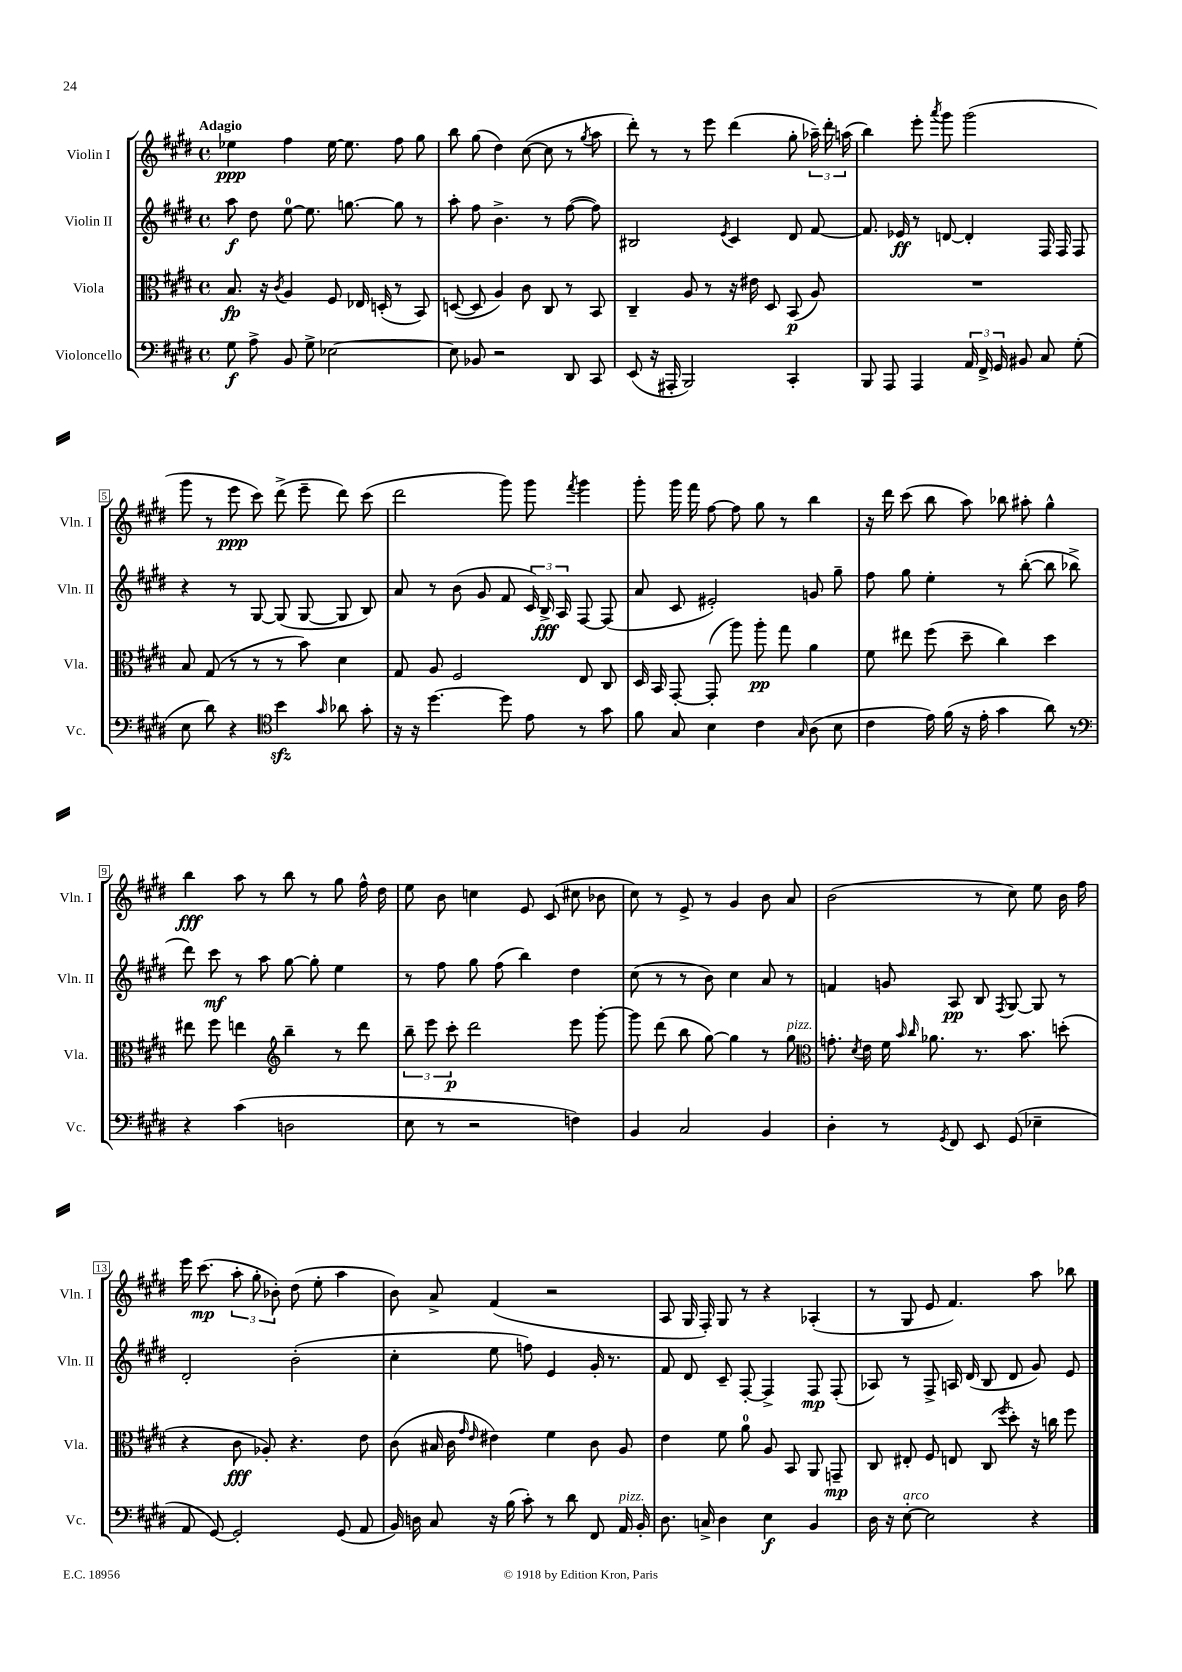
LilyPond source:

<<
\new StaffGroup <<
\new Staff = "s0" \with { instrumentName = "Violin I" shortInstrumentName = "Vln. I" } {
    \clef treble \key e \major \defaultTimeSignature \time 4/4 \tempo "Adagio"
    \autoBeamOff ees''4\ppp fis''4 ees''16~ ees''8. fis''8 gis''8 |
    b''8 gis''8( dis''4) cis''8~( cis''8 r8 \acciaccatura { gis''8 } a''8 |
    dis'''8-.) r8 r8 e'''8 dis'''4( gis''8-. \tuplet 3/2 { aes''16--) dis'''16-. a''16( } |
    b''4) e'''8-. \acciaccatura { a'''8 } gis'''8 gis'''2( |
    gis'''8 r8 e'''8\ppp cis'''8) dis'''8->( e'''8-- dis'''8) cis'''8( |
    dis'''2 gis'''8) gis'''8 \acciaccatura { fis'''8 } gis'''4 |
    gis'''8-. gis'''16 fis'''16 fis''8~ fis''8 gis''8 r8 b''4 |
    r16 dis'''16 cis'''8( b''8 a''8) bes''8 ais''8-. gis''4-^ |
    b''4\fff a''8 r8 b''8 r8 gis''8 fis''16-^ dis''16 |
    e''8 b'8 c''4 e'8 cis'8( cis''8 bes'8 |
    cis''8) r8 e'8-> r8 gis'4 b'8 a'8 |
    b'2( r8 cis''8) e''8 b'16 fis''16 |
    e'''16 cis'''8.\mp( \tuplet 3/2 { a''8-. gis''8-. bes'8-.) } dis''8( e''8-. a''4 |
    b'8) a'8-> fis'4( r2 |
    a8 gis16 fis16-.) gis8 r8 r4 aes4-.( |
    r8 gis8 e'8 fis'4.) a''8 bes''8 \bar "|." |
}
\new Staff = "s1" \with { instrumentName = "Violin II" shortInstrumentName = "Vln. II" } {
    \clef treble \key e \major \defaultTimeSignature \time 4/4
    \autoBeamOff a''8\f dis''8 e''8-0~ e''8. g''8.~ g''8 r8 |
    a''8-. fis''8 b'4.-> r8 fis''8~( fis''8) |
    bis2 \acciaccatura { e'8 } cis'4 dis'8 fis'8~ |
    fis'8. ees'16\ff r8 d'8~ d'4-. fis16 fis16 fis8 |
    r4 r8 gis8~ gis8( gis8~ gis8 b8) |
    a'8 r8 b'8( gis'8 fis'8 \tuplet 3/2 { cis'16) b16->\fff a16 } fis8~ fis8( |
    a'8 cis'8 eis'2-.) g'8 gis''8-- |
    fis''8 gis''8 e''4-. r8 b''8~-.( b''8 bes''8-> |
    dis'''8) cis'''8\mf r8 a''8 gis''8~ gis''8-. e''4 |
    r8 fis''8 gis''8 fis''8( b''4) dis''4 |
    cis''8( r8 r8 b'8) cis''4 a'8 r8 |
    f'4 g'8 a8\pp b8 \acciaccatura { fis8 } gis8~ gis8 r8 |
    dis'2-. b'2-.( |
    cis''4-. e''8 f''8) e'4 gis'16-. r8. |
    fis'8 dis'8 cis'8-- fis8~-. fis4-> fis8\mp fis8-.( |
    aes8) r8 fis8-> a16 dis'16( b8 dis'8 gis'8) e'8 \bar "|." |
}
\new Staff = "s2" \with { instrumentName = "Viola" shortInstrumentName = "Vla." } {
    \clef alto \key e \major \defaultTimeSignature \time 4/4
    \autoBeamOff b8.\fp r16 \acciaccatura { cis'8 } a4 fis8 ees16 d16-.( r8 b,8) |
    d8~( d8 a4) cis'8 cis8 r8 b,8 |
    cis4-- a8 r8 r16 eis'16 dis8 b,8\p( a8) |
    R1 |
    b8 gis8( r8 r8 r8 b'8) dis'4 |
    gis8 a8 fis2 e8 cis8 |
    dis16 b,16 gis,8~-. gis,8-.( a''8) a''8-.\pp gis''8 a'4 |
    fis'8 eis''8 fis''8( dis''8-- cis''4) dis''4 |
    eis''8 fis''8 e''4 \clef treble b''4-- r8 dis'''8 |
    \tuplet 3/2 { b''8-- e'''8 cis'''8-.\p } dis'''2 e'''8 gis'''8~-. |
    gis'''8 dis'''8( b''8 gis''8~) gis''4 r8 gis''8^\markup { \italic "pizz." } |
    \clef alto g'8.-. \acciaccatura { dis'8 } e'16 fis'16 \grace { b'16 cis''16 } aes'8. r8. b'8. d''8-.( |
    r4 cis'8\fff aes8-.) r4. e'8 |
    cis'8( bis16 cis'16 \grace { gis'16 e'16 } eis'4) fis'4 cis'8 a8 |
    e'4 fis'8 a'8-0 a8 b,8 a,8 g,8--\mp |
    cis8 eis8-. fis8 e8 cis8( \acciaccatura { fis''8 } dis''8-.) r16 c''16 fis''8 \bar "|." |
}
\new Staff = "s3" \with { instrumentName = "Violoncello" shortInstrumentName = "Vc." } {
    \clef bass \key e \major \defaultTimeSignature \time 4/4
    \autoBeamOff gis8\f a8-> b,8 gis8-> ees2~ |
    ees8 bes,8 r2 dis,8 cis,8 |
    e,8( r16 ais,,16-. b,,2) cis,4-. |
    b,,8 a,,8 a,,4 \tuplet 3/2 { a,16 fis,16-> gis,16 } bis,8 cis8 gis8-.( |
    e8 dis'8) r4 \clef tenor b'4\sfz \grace { gis'16 } aes'8 gis'8-. |
    r16 r16 dis''4.~ dis''8 e'8 r8 gis'8 |
    fis'8 gis8 b4 cis'4 \grace { gis16 } a8( b8 |
    cis'4 e'16) fis'16( r16 e'16-. gis'4 a'8) r8 |
    \clef bass r4 cis'4( d2 |
    e8 r8 r2 f4) |
    b,4 cis2 b,4 |
    dis4-. r8 \acciaccatura { gis,8 } fis,8 e,8 gis,8( ees4-- |
    a,8 gis,8~) gis,2-. gis,8( a,8 |
    b,16) d16 cis8 r16 b16( cis'8-.) r8 dis'8 fis,8 a,16^\markup { \italic "pizz." } b,16-. |
    dis8. c16-> dis4 e4\f b,4 |
    dis16 r16 e8~-.^\markup { \italic "arco" } e2 r4 \bar "|." |
}
>>
>>
\layout { \context { \Score \override BarNumber.stencil = #(make-stencil-boxer 0.1 0.3 ly:text-interface::print) } }
